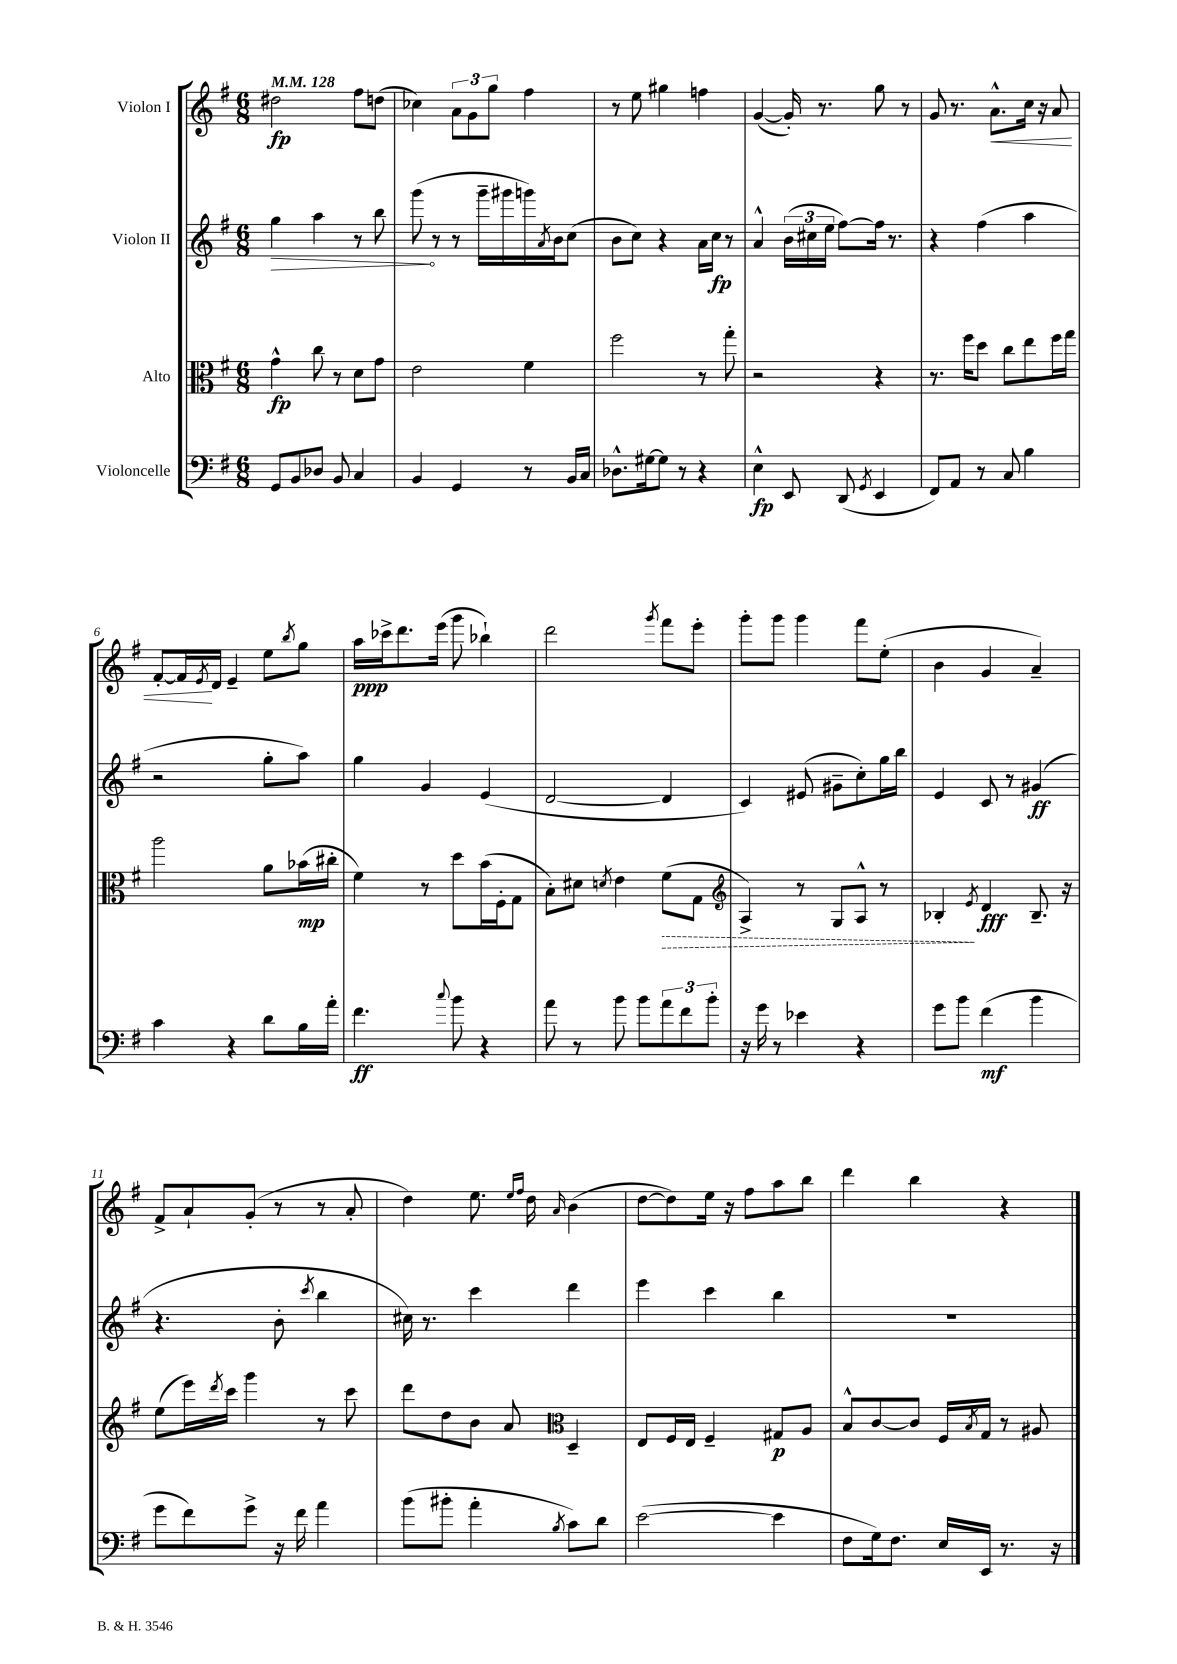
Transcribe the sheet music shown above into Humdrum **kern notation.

**kern	**kern	**kern	**kern
*staff4	*staff3	*staff2	*staff1
*clefF4	*clefC3	*clefG2	*clefG2
*k[f#]	*k[f#]	*k[f#]	*k[f#]
*M6/8	*M6/8	*M6/8	*M6/8
*MM128	*MM128	*MM128	*MM128
8GG	4g^^	4gg	2dd#
8BB	.	.	.
8D-	8cc	4aa	.
8BB	8r	.	.
4C	8d	8r	8ff#
.	8g	8bb	(8dd
=	=	=	=
4BB	2e	(8ggg	4cc-)
.	.	8r	.
4GG	.	8r	12a
.	.	.	12g
.	.	16ggg~	.
.	.	.	12gg
.	.	16ggg#	.
8r	4f#	16ggg)	4ff#
.	.	8qa	.
.	.	16b	.
16BB	.	(8cc	.
16C	.	.	.
=	=	=	=
8.D-^^	2ff#	8b	8r
.	.	8cc)	8ee
[16G#	.	.	.
8G#]	.	4r	4gg#
8r	.	.	.
4r	8r	16a	4ff
.	.	16cc	.
.	8gg'	8r	.
=	=	=	=
4E^^	2r	4a^^	([4g
8EE	.	(24b	16g'])
.	.	24cc#	.
.	.	.	8.r
.	.	24ee	.
(8DD	.	[8ff#)	.
8qGG	.	.	.
4EE	4r	16ff#]	8gg
.	.	8.r	.
.	.	.	8r
=	=	=	=
8FF#)	8.r	4r	8g
8AA	.	.	8.r
.	16ff#	.	.
8r	8dd	(4ff#	.
.	.	.	8.a^^
8C	8cc	.	.
4B	8ee	4aa	16cc
.	.	.	16r
.	16ff#	.	8a
.	16gg	.	.
=	=	=	=
4c	2aa	2r	[8f#'
.	.	.	16f#]
.	.	.	8qe
.	.	.	16d
4r	.	.	4e~
8d	8a	8gg'	8ee
.	.	.	8qbb
16B	(16b-	8aa)	8gg
16a'	16cc#'	.	.
=	=	=	=
4.f#	4f#)	4gg	16aa
.	.	.	16ccc-^
.	.	.	8.ddd
.	8r	4g	.
.	.	.	(16eee
8qqcc	.	.	.
8b	8dd	.	8ggg
4r	(16b	(4e	4bb-`)
.	16F#'	.	.
.	8G	.	.
=	=	=	=
8a	8B')	[2d	2ddd
8r	8d#	.	.
.	8qd	.	.
8b	4e	.	.
8b	.	.	.
.	.	.	8qggg
12a	(8f#	4d]	8fff#
12f#	.	.	.
.	8G	.	8eee'
12b'	.	.	.
=	=	=	=
*	*clefG2	*	*
16r	4A^)	4c)	8ggg'
16g	.	.	.
8r	.	.	8ggg
4e-	8r	(8e#	4ggg
.	8G	8g#~	.
4r	8A^^	8cc')	8fff#
.	8r	16gg	(8ee'
.	.	16bb	.
=	=	=	=
8g	4B-'	4e	4b
8b	.	.	.
.	8qe	.	.
(4f#	4d	8c	4g
.	.	8r	.
4b	8.B-~	(4g#	4a~)
.	16r	.	.
=	=	=	=
8g	(8ee	4.r	8f#^
8f#)	16eee)	.	8a`
.	8qddd	.	.
.	16ccc	.	.
8g^	4ggg	.	(8g'
16r	.	8b'	8r
16f#	.	.	.
.	.	8qccc	.
4a	8r	4bb	8r
.	8ccc	.	8a'
=	=	=	=
(8b	8ddd	16cc#)	4dd)
.	.	8.r	.
8b#'	8dd	.	.
4a'	8b	4ccc	8.ee
.	8a	.	.
.	.	.	16qqee
.	.	.	16qqff#
.	.	.	16dd
*	*clefC3	*	*
8qB	.	.	16qqa
8c)	4D~	4ddd	(4b
8d	.	.	.
=	=	=	=
([2e	8E	4eee	[8dd
.	16F#	.	8dd])
.	16E	.	.
.	4F#~	4ccc	16ee
.	.	.	16r
.	.	.	8ff#
4e]	8G#	4bb	8aa
.	8A	.	8bb
=	=	=	=
8F#	8B^^	2.r	4ddd
16G)	[8c	.	.
8.F#	.	.	.
.	8c]	.	4bb
16E	16F#	.	.
.	8qB	.	.
16EE	16G	.	.
8.r	8r	.	4r
.	8A#	.	.
16r	.	.	.
==	==	==	==
*-	*-	*-	*-
